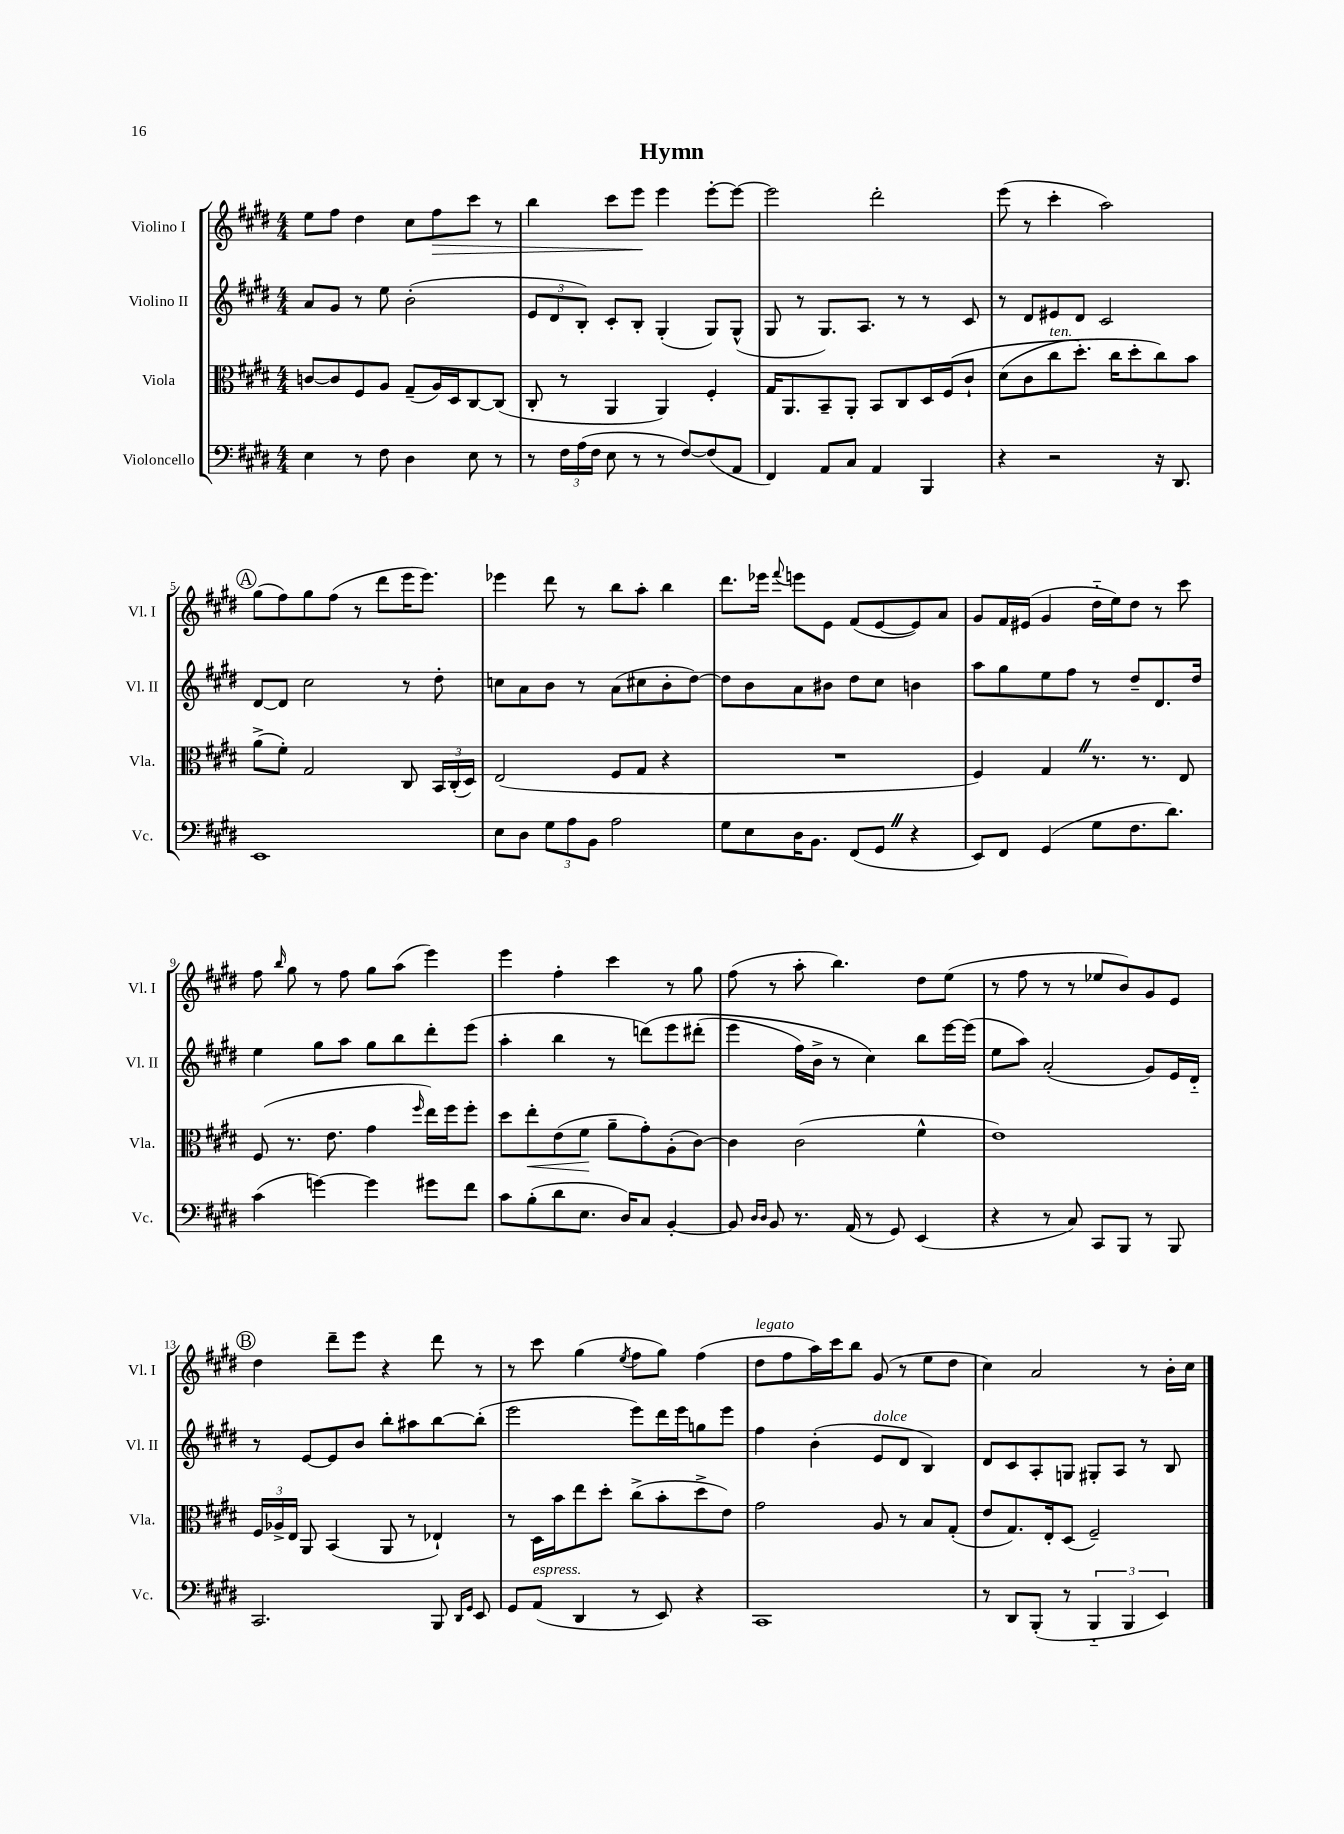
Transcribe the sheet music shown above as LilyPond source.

\header { title = "Hymn" }
<<
\new StaffGroup <<
\new Staff = "s0" \with { instrumentName = "Violino I" shortInstrumentName = "Vl. I" } {
    \clef treble \key e \major \numericTimeSignature \time 4/4
    \autoBeamOff e''8[ fis''8] dis''4 cis''8[ fis''8\> cis'''8] r8 |
    b''4 cis'''8[ e'''8]\! e'''4 e'''8[~-. e'''8]~ |
    e'''2 dis'''2-. |
    e'''8( r8 cis'''4-. a''2) |
    \mark \markup { \circle "A" } gis''8[( fis''8) gis''8 fis''8]( r8 dis'''8[ e'''16 e'''8.]) |
    ees'''4 dis'''8 r8 b''8[ a''8]-. b''4 |
    dis'''8.[ ees'''16] \appoggiatura { fis'''8 } e'''8[ e'8] fis'8[( e'8~ e'8) a'8] |
    gis'8[ fis'16 eis'16]( gis'4 dis''16[-_ e''16) dis''8] r8 cis'''8 |
    fis''8 \grace { b''16 } gis''8 r8 fis''8 gis''8[ a''8]( e'''4) |
    e'''4 fis''4-. cis'''4 r8 gis''8 |
    fis''8( r8 a''8-. b''4.) dis''8[ e''8]( |
    r8 fis''8 r8 r8 ees''8[ b'8) gis'8 e'8] |
    \mark \markup { \circle "B" } dis''4 dis'''8[-- e'''8] r4 dis'''8 r8 |
    r8 cis'''8 gis''4( \acciaccatura { e''8 } fis''8[ gis''8]) fis''4( |
    dis''8[^\markup { \italic "legato" } fis''8 a''16) cis'''16 b''8] gis'8( r8 e''8[ dis''8] |
    cis''4) a'2 r8 b'16[-. cis''16] \bar "|." |
}
\new Staff = "s1" \with { instrumentName = "Violino II" shortInstrumentName = "Vl. II" } {
    \clef treble \key e \major \numericTimeSignature \time 4/4
    \autoBeamOff a'8[ gis'8] r8 e''8 b'2-.( |
    \tuplet 3/2 { e'8[ dis'8 b8]-.) } cis'8[-. b8]-. gis4-.( gis8[) gis8]-^( |
    gis8 r8 gis8.[) a8.] r8 r8 cis'8 |
    r8 dis'8[ eis'8 dis'8] cis'2 |
    \mark \markup { \circle "A" } dis'8[~ dis'8] cis''2 r8 dis''8-. |
    c''8[ a'8 b'8] r8 a'8[( cis''8 b'8-. dis''8]~) |
    dis''8[ b'8 a'8 bis'8] dis''8[ cis''8] b'4 |
    a''8[ gis''8 e''8 fis''8] r8 dis''8[-- dis'8. dis''16] |
    e''4 gis''8[ a''8] gis''8[ b''8 dis'''8-. e'''8]( |
    a''4-. b''4 r8 d'''8[)\( e'''8 dis'''8]-.( |
    e'''4 fis''16[) b'16]-> r8 cis''4\) b''8[ e'''16~ e'''16]( |
    e''8[ a''8]) a'2-.( gis'8[) e'16 dis'16]-_ |
    \mark \markup { \circle "B" } r8 e'8[~ e'8 b'8] b''8[-. ais''8 b''8~ b''8]-.( |
    e'''2 e'''8[) dis'''16 e'''16 g''8 e'''8] |
    fis''4 b'4-.( e'8[^\markup { \italic "dolce" } dis'8] b4) |
    dis'8[ cis'8 a8-. g8] gis8[-. a8] r8 b8 \bar "|." |
}
\new Staff = "s2" \with { instrumentName = "Viola" shortInstrumentName = "Vla." } {
    \clef alto \key e \major \numericTimeSignature \time 4/4
    \autoBeamOff c'8[~ c'8 fis8 a8] gis8[--( a16) dis16 cis8~ cis8]( |
    cis8-. r8 a,4 a,4) fis4-. |
    gis16[ a,8. b,8-- a,8]-. b,8[ cis8 dis16 fis16\( cis'8]-! |
    dis'8[( cis'8 cis''8^\markup { \italic "ten." } dis''8.]-.) cis''16[ dis''8-. cis''8\) b'8] |
    \mark \markup { \circle "A" } a'8[->( fis'8]-.) gis2 cis8 \tuplet 3/2 { b,16[ cis16-.( dis16]) } |
    e2( fis8[ gis8] r4 |
    R1 |
    fis4) gis4 \once \override BreathingSign.text = \markup { \musicglyph "scripts.caesura.straight" } \breathe r8. r8. e8 |
    fis8( r8. e'8. gis'4 \grace { fis''16 } e''16[) fis''16 fis''8]-. |
    dis''8[ e''8-.\< e'8( fis'8]\! a'8[-- gis'8-.) a8-.( cis'8]~) |
    cis'4 cis'2( fis'4-^ |
    e'1) |
    \mark \markup { \circle "B" } \tuplet 3/2 { fis16[ aes16-> e16] } a,8 b,4( a,8 r8 ees4-!) |
    r8 dis16[ b'16 e''8 dis''8]-. cis''8[->( b'8-. dis''8-> e'8]) |
    gis'2 a8 r8 b8[ gis8]-.( |
    e'8[ gis8.) e16-. dis8]( fis2--) \bar "|." |
}
\new Staff = "s3" \with { instrumentName = "Violoncello" shortInstrumentName = "Vc." } {
    \clef bass \key e \major \numericTimeSignature \time 4/4
    \autoBeamOff e4 r8 fis8 dis4 e8 r8 |
    r8 \tuplet 3/2 { fis16[ a16( fis16] } e8 r8 r8 fis8[~) fis8( a,8] |
    fis,4) a,8[ cis8] a,4 b,,4 |
    r4 r2 r16 dis,8. |
    \mark \markup { \circle "A" } e,1 |
    e8[ dis8] \tuplet 3/2 { gis8[ a8 b,8] } a2 |
    gis8[ e8 dis16 b,8.] fis,8[( gis,8] \once \override BreathingSign.text = \markup { \musicglyph "scripts.caesura.straight" } \breathe r4 |
    e,8[) fis,8] gis,4( gis8[ fis8. dis'8.]) |
    cis'4( g'4~) g'4 gis'8[ fis'8] |
    cis'8[ b8-.( dis'8 e8.] dis16[) cis8] b,4~-. |
    b,8 \grace { dis16[ dis16] } b,8 r8. a,16( r8 gis,8) e,4( |
    r4 r8 cis8) cis,8[ b,,8] r8 b,,8 |
    \mark \markup { \circle "B" } cis,2. b,,8 \grace { dis,16[ gis,16] } e,8 |
    gis,8[ a,8]^\markup { \italic "espress." }( dis,4 r8 e,8) r4 |
    cis,1 |
    r8 dis,8[ b,,8]-.( r8 \tuplet 3/2 { b,,4-_ b,,4 e,4) } \bar "|." |
}
>>
>>
